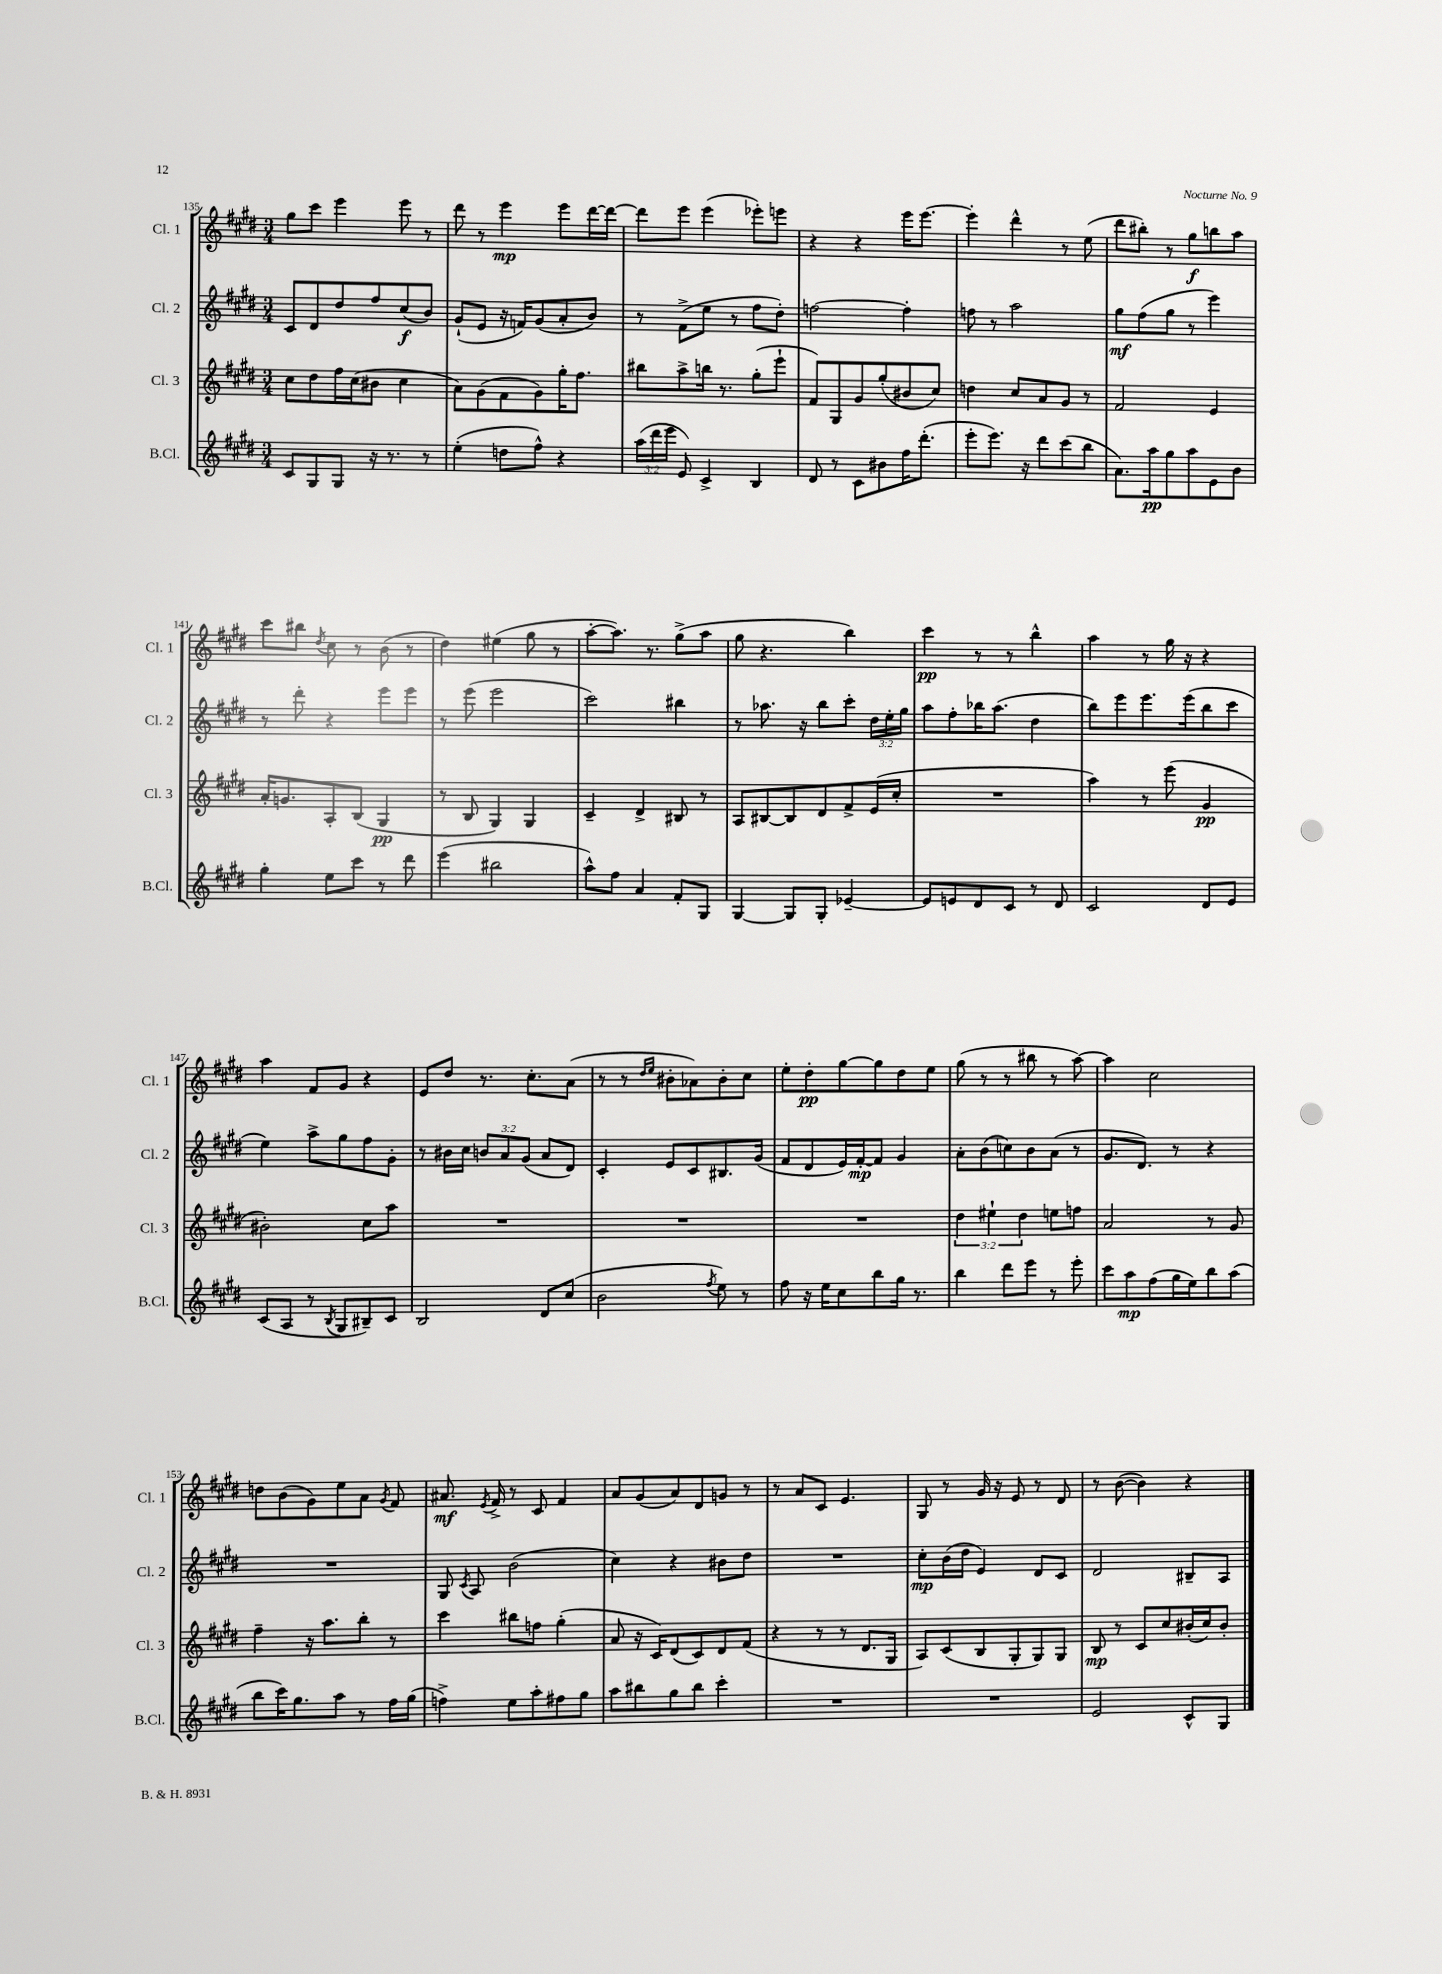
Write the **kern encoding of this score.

**kern	**kern	**kern	**kern
*staff4	*staff3	*staff2	*staff1
*clefG2	*clefG2	*clefG2	*clefG2
*k[f#c#g#d#]	*k[f#c#g#d#]	*k[f#c#g#d#]	*k[f#c#g#d#]
*M3/4	*M3/4	*M3/4	*M3/4
8c#	8cc#	8c#	8gg#
8G#	8dd#	8d#	8ccc#
8G#	16ff#	8dd#	4eee
.	(16cc#	.	.
16r	8b#	8ff#	.
8.r	.	.	.
.	4cc#	(8cc#	8eee
8r	.	8b)	8r
=	=	=	=
(4ee'	8a)	(8g#`	8ddd#
.	(8g#	8e	8r
8dd	8f#	16r	4eee
.	.	16f)	.
8ff#^^)	8g#)	(8g#	.
4r	16gg#'	8a'	8eee
.	8.ff#	.	.
.	.	8b)	[16ddd#
.	.	.	16ddd#_
=	=	=	=
(24aa	8bb#	8r	8ddd#]
24ddd#	.	.	.
24eee	.	.	.
8e)	8aa^	(8f#^	8eee
4c#^	16bb	8ee	(4eee
.	8.r	.	.
.	.	8r	.
4B	(8gg#'	8ff#	8eee-')
.	8eee`	8dd#')	8eee
=	=	=	=
8d#	8f#)	[2ff	4r
8r	8G#	.	.
8c#	8g#	.	4r
8b#	(8gg#'	.	.
16ff#	8b#	4ff']	16eee
(8.ddd#'	.	.	[8.eee
.	8cc#)	.	.
=	=	=	=
8eee'	4dd	8ff	4eee']
8.eee)	.	8r	.
.	8cc#	2aa	4ddd#^^
16r	.	.	.
8ddd#	8a	.	.
(8ccc#	8g#	.	8r
8bb	8r	.	(8ee
=	=	=	=
8.a)	2f#	8gg#	8ddd#
.	.	(8ff#	8bb#')
16aa	.	.	.
8gg#	.	8gg#	8r
8aa	.	8r	8gg#
8e	4e	4eee)	8bb
8b	.	.	8aa
=	=	=	=
4gg#'	16a'	8r	8ccc#
.	8.g	.	.
.	.	8ddd#'	8bb#
.	.	.	8qdd#
8ee	8A'	4r	8cc#
8ccc#	(8B	.	8r
8r	4G#	8eee	(8b
8ddd#	.	8eee	8r
=	=	=	=
(4eee	8r	8r	4dd#)
.	8B	(8eee	.
2bb#	4G#)	2eee	(4ee#
.	4G#	.	8gg#
.	.	.	8r
=	=	=	=
8aa^^)	4c#~	2ccc#)	[8aa'
8ff#	.	.	8.aa])
4a	4d#^	.	.
.	.	.	8.r
8f#'	8B#	4bb#	(8gg#^
8G#	8r	.	8aa
=	=	=	=
[4G#	8A	8r	8gg#
.	[8B#	8.aa-	4.r
8G#]	8B#]	.	.
.	.	16r	.
8G#'	8d#	8bb	.
[4e-~	8f#^	8ccc#'	4bb)
.	(16e	24dd#	.
.	.	24ee'	.
.	16cc#'	.	.
.	.	24gg#	.
=	=	=	=
8e-]	2.r	8aa	4ccc#
8e	.	8ff#'	.
8d#	.	16bb-	8r
.	.	(8.aa	.
8c#	.	.	8r
8r	.	4dd#	4bb^^
8d#	.	.	.
=	=	=	=
2c#	4aa)	8bb)	4aa
.	.	8eee	.
.	8r	8.eee	8r
.	(8eee	.	16gg#
.	.	(16eee	16r
8d#	4g#	8bb	4r
8e	.	8ccc#	.
=	=	=	=
(8c#	2b#')	4ee)	4aa
8A	.	.	.
8r	.	8aa^	8f#
8qB	.	.	.
8G#	.	8gg#	8g#
8B#~)	8cc#	8ff#	4r
8c#	8aa	8g#'	.
=	=	=	=
2B	2.r	8r	8e
.	.	16b#	8dd#
.	.	16cc#	.
.	.	12b	8.r
.	.	12a	.
.	.	(12g#	.
.	.	.	8.cc#'
8d#	.	8a	.
(8cc#	.	8d#)	(8a
=	=	=	=
2b	2.r	4c#'	8r
.	.	.	8r
.	.	.	16qqdd#
.	.	.	16qqee
.	.	8e	8b#'
.	.	8c#	8a-)
8qff#	.	.	.
8ee)	.	8.B#	8b#'
8r	.	.	8cc#
.	.	(16g#	.
=	=	=	=
8ff#	2.r	8f#	8ee'
16r	.	8d#	8dd#'
16ee	.	.	.
8cc#	.	16e)	[8gg#
.	.	[16f#'	.
8bb	.	8f#]	8gg#]
16gg#	.	4g#	8dd#
8.r	.	.	.
.	.	.	8ee
=	=	=	=
4bb	6dd#	8a'	(8gg#
.	.	(8b	8r
.	6ee#`	.	.
8ddd#	.	8cc)	8r
.	6dd#	.	.
8eee	.	8b	8bb#
8r	8ee	(8a	8r
8eee'	8ff	8r	[8aa)
=	=	=	=
8ccc#	2a	8.g#	4aa]
8aa	.	.	.
.	.	8.d#)	.
(8ff#	.	.	2cc#
16gg#	.	8r	.
16ee)	.	.	.
8bb	8r	4r	.
(8aa	8g#	.	.
=	=	=	=
8bb	4ff#~	2.r	8dd
16ccc#)	.	.	(8b
8.gg#	.	.	.
.	16r	.	8g#)
.	8.aa	.	.
8aa	.	.	8ee
8r	8bb'	.	8a
.	.	.	8qg#
16ff#	8r	.	8f#
(16gg#	.	.	.
=	=	=	=
4ff^)	4ccc#	8G#	8.a#
.	.	8qc#	.
.	.	8A	.
.	.	.	8qe
.	.	.	16f#^
8ee	8bb#	(2b	8r
8aa'	8ff	.	8c#
8ff#	(4gg#'	.	4f#
8gg#	.	.	.
=	=	=	=
8aa	8a	4cc#)	8a
8bb#	16r	.	(8g#
.	16c#)	.	.
8gg#	(8d#	4r	8a)
8bb#	8c#)	.	8d#
4ccc#'	8d#	8b#	8g
.	(8f#	8dd#	8r
=	=	=	=
2.r	4r	2.r	8r
.	.	.	8a
.	8r	.	8c#
.	8r	.	4.e
.	8.d#	.	.
.	16G#	.	.
=	=	=	=
2.r	8A)	8cc#'	8G#
.	(8c#	(16b	8r
.	.	16dd#	.
.	8B	4e)	16g#
.	.	.	16r
.	8G#'	.	8e
.	8G#)	8d#	8r
.	8G#	8c#	8d#
=	=	=	=
2e	8B	2d#	8r
.	8r	.	([8b
.	8c#	.	4b])
.	8cc#	.	.
8c#^^	(16b#'	8B#~	4r
.	16cc#)	.	.
8G#	8b#'	8A	.
==	==	==	==
*-	*-	*-	*-
